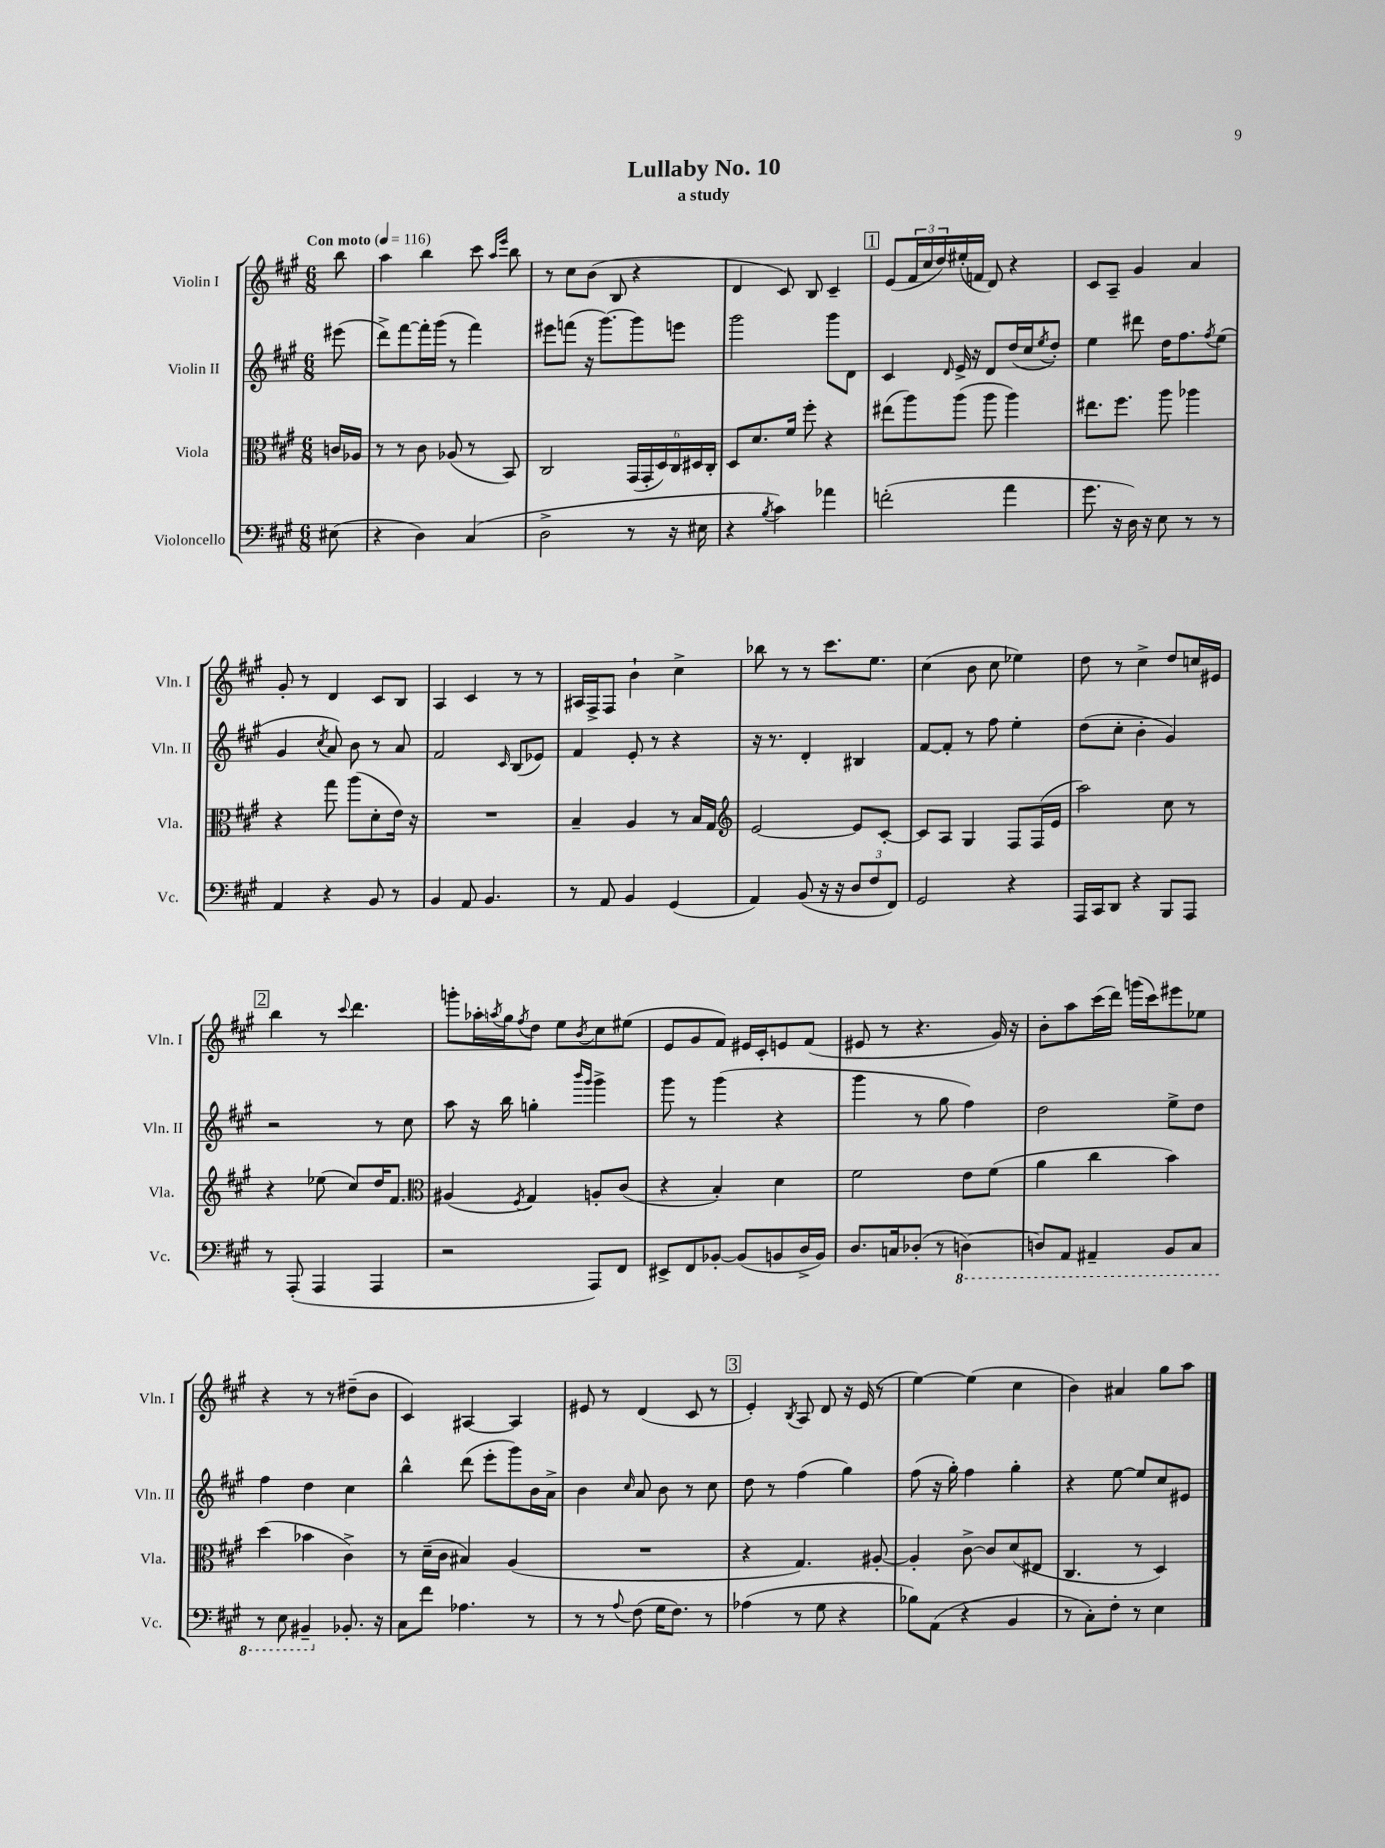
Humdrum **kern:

**kern	**kern	**kern	**kern
*part4	*part3	*part2	*part1
*staff4	*staff3	*staff2	*staff1
*I"Violoncello	*I"Viola	*I"Violin II	*I"Violin I
*I'Vc.	*I'Vla.	*I'Vln. II	*I'Vln. I
*clefF4	*clefC3	*clefG2	*clefG2
*k[f#c#g#]	*k[f#c#g#]	*k[f#c#g#]	*k[f#c#g#]
*M6/8	*M6/8	*M6/8	*M6/8
*MM116	*MM116	*MM116	*MM116
=	=	=	=
!	!	!	!LO:TX:a:B:t=Con moto
(8E#X\	16cn/LL	(8eee#X\	8bb\
.	16A-X/JJ	.	.
=1	=1	=1	=1
4r	8r	8ddd^\L)	4aa\
.	8r	[8fff#\	.
4D\)	8c#\	16fff#'\L]	4bb\
.	.	(16ggg#\JJ	.
.	(8A-X/	8r	.
(4C#/	8r	4fff#\)	8ccc#\
.	.	.	16qqaa/LL
.	.	.	16qqeee/JJ
.	8BB/)	.	8bb\
=2	=2	=2	=2
2D^\	2C#/	8eee#X\L	8r
.	.	(8fffn\J	8cc#\L
.	.	16r	(8b\J
.	.	[8.ggg#\L)	.
.	.	.	8B/
8r	(24GG#/LL	8ggg#\]	4r
.	24GG#'/	.	.
.	24D/)	.	.
16r	24C#/	8eeen\J	.
.	24D#X/	.	.
16E#X\	.	.	.
.	24C#'/JJ	.	.
=3	=3	=3	=3
4r	8D/L	2ggg#\	4d/
.	8.d/	.	.
8qB/	.	.	.
4c#\)	.	.	8c#/)
.	16f#/Jk	.	.
.	8ff#'\	.	8B/
4a-X\	4r	8ggg#\L	4c#~/
.	.	8d\J	.
!!LO:REH:place=s1:t=1
=4	=4	=4	=4
(2fn'\	(8ee#X\L	4c#/	(8e/L
.	8aa\)	.	24f#/L
.	.	.	24cc#/
.	.	.	24dd/)
.	.	16qqd/	.
.	(8aa\J	16e^/	(16ee#X'/
.	.	16r	16fn/JJ
.	8aa\	8d/L	8d/)
4a\	4aa\)	(16dd/L	4r
.	.	16cc#/J	.
.	.	8qee/	.
.	.	8dd'/J)	.
=5	=5	=5	=5
8.g#\	8.ee#X\L	4ee\	8c#/L
.	.	.	8A~/J
16r	8.ff#\J	.	.
16D\)	.	8ddd#X\	4g#/
16r	.	.	.
8E\	8aa\	16dd\KL	.
.	.	8.ff#\	.
8r	4aa-X\	.	4a/
.	.	8qff#/	.
8r	.	(8ee\J	.
!!LO:LB:g=z
=6	=6	=6	=6
4AA/	4r	4g#/	8g#'/
.	.	.	8r
.	.	8qcc#/	.
4r	8gg#\	8a/)	4d/
.	(8aa\L	8b\	.
8BB/	8d'\	8r	8c#/L
8r	16e\Jk)	8a/	8B/J
.	16r	.	.
=7	=7	=7	=7
4BB/	2.r	2f#/	4A/
8AA/	.	.	4c#/
4.BB/	.	.	.
.	.	16qqc#/	.
.	.	(8B/L	8r
.	.	8e-X/J)	8r
=8	=8	=8	=8
8r	4B~/	4f#/	16A#X/LL
.	.	.	16F#^/J
8AA/	.	.	8F#/J
4BB/	4A/	8e'/	4b`\
.	.	8r	.
(4GG#/	8r	4r	4cc#^\
.	16B/LL	.	.
.	16G#/JJ	.	.
=9	=9	=9	=9
*	*clefG2	*	*
4AA/)	[2e/	16r	8bb-X\
.	.	8.r	.
.	.	.	8r
(8BB/	.	4d'/	8r
16r	.	.	8.ccc#\L
16r	.	.	.
12D/L	8e/L]	4B#X/	.
.	.	.	8.ee\J
12F#/	.	.	.
.	[8c#'/J	.	.
12FF#/J)	.	.	.
=10	=10	=10	=10
2GG#/	8c#/L]	[8f#/L	(4cc#\
.	8A/J	8f#'/J]	.
.	4G#/	8r	8b\
.	.	8ff#\	8cc#\
4r	8F#/L	4ee'\	4ee-X\)
.	(16F#/L	.	.
.	16e/JJ	.	.
=11	=11	=11	=11
16AAA/LL	2aa\)	(8dd\L	8dd\
16CC#/J	.	.	.
8DD/J	.	8cc#'\J	8r
4r	.	4b'\	4cc#^\
8BBB/L	8cc#\	4g#/)	8dd/L
8AAA/J	8r	.	16ccn/L
.	.	.	16e#X/JJ
!!LO:LB:g=z
!!LO:REH:place=s1:t=2
=12	=12	=12	=12
8r	4r	2r	4bb\
(8AAA'/	.	.	.
4AAA/	(8ee-X\	.	8r
.	.	.	8qqccc#/
.	8cc#/L)	.	4.ddd\
4AAA/	16dd/K	8r	.
.	8.f#/J	.	.
.	.	8cc#\	.
=13	=13	=13	=13
*	*clefC3	*	*
2r	(4A#X/	8aa\	8gggn'\L
.	.	16r	16aa-X'\L
.	.	.	8qaan/
.	.	16bb\	16gg#\J
.	8qF#/	.	8qff#/
.	4G#/)	4ggn'\	8dd\J
.	.	.	8ee\L
.	.	16qqbbb/LL	.
.	.	16qqggg#/JJ	8qb/
8AAA/L)	8An'/L	4ggg#^\	8cc#\
8FF#/J	(8c#/J	.	(8ee#X\J
=14	=14	=14	=14
8EE#X^/L	4r	8ggg#\	8e/L
8FF#/	.	8r	8g#/
[8BB-X'/J	4B'/)	(4ggg#\	8f#/J)
(8BB-/L]	.	.	16e#X/LL
.	.	.	16c#'/J
8BBn/	4d\	4r	8en/
16D^/L	.	.	(8f#/J
16BB/JJ)	.	.	.
=15	=15	=15	=15
8.D/L	2f#\	4ggg#\	8e#X/
.	.	.	8r
16Cn/k	.	.	.
(8D-X'/J	.	8r	4.r
8r	.	8gg#\	.
*8ba	*	*	*
[4DDn\)	8e\L	4ff#\)	.
.	(8f#\J	.	16g#/)
.	.	.	16r
=16	=16	=16	=16
8DDn/L]	4a\	2dd\	8b'\L
8AAA/J	.	.	8aa\
4AAA#X~/	4cc#\	.	(16ccc#\L
.	.	.	16ddd\JJ)
.	.	.	(16gggn\LL
.	.	.	16ccc#\J)
8BBB/L	4b\)	8ee^\L	8eee#X\
8CC#/J	.	8dd\J	8ee-X\J
!!LO:LB:g=z
=17	=17	=17	=17
8r	(4dd\	4ff#\	4r
8EE\	.	.	.
4BBB#X~/	4b-X\	4dd\	8r
.	.	.	8r
*X8ba	*	*	*
8.BB-X'/	4c#^\)	4cc#\	(8dd#X~\L
.	.	.	8b\J
16r	.	.	.
=18	=18	=18	=18
8C#\L	8r	4bb^^\	4c#/)
8f#\J	(16d~\LL	.	.
.	16c#\JJ	.	.
4.A-X\	4B#X/)	(8ddd\	[4A#X/
.	.	8eee'\L	.
.	(4A/	8ggg#\)	4A#/]
8r	.	16b\L	.
.	.	16a^\JJ	.
=19	=19	=19	=19
8r	2.r	4b\	8e#X/
8r	.	.	8r
8qqA/	.	16qqcc#/	.
(8F#\	.	8a/	(4d/
16G#\KL	.	8b\	.
8.F#\J)	.	.	.
.	.	8r	8c#/
8r	.	8cc#\	8r
!!LO:REH:place=s1:t=3
=20	=20	=20	=20
(4A-X\	4r	8dd\	4e'/)
.	.	8r	.
.	.	.	8qB/
8r	4.G#/)	(4ff#\	8A/
8G#\	.	.	8d/
4r	.	4gg#\)	16r
.	.	.	(16e/
.	[8A#X'/	.	8r
=21	=21	=21	=21
8B-X\L)	4A#'/]	(8ff#\	[4ee\)
(8AA\J	.	16r	.
.	.	16gg#'\)	.
4r	[8c#^\	4ff#\	(4ee\]
.	8c#/L]	.	.
4BB/	(8d/	4gg#'\	4cc#\
.	8E#X/J	.	.
=22	=22	=22	=22
8r	4.C#/	4r	4b\)
8C#'\L)	.	.	.
8F#'\J	.	[8ee\	4a#X/
8r	8r	8ee/L]	.
4E\	4D/)	8cc#/	8gg#\L
.	.	8e#X/J	8aa\J
==	==	==	==
*-	*-	*-	*-
